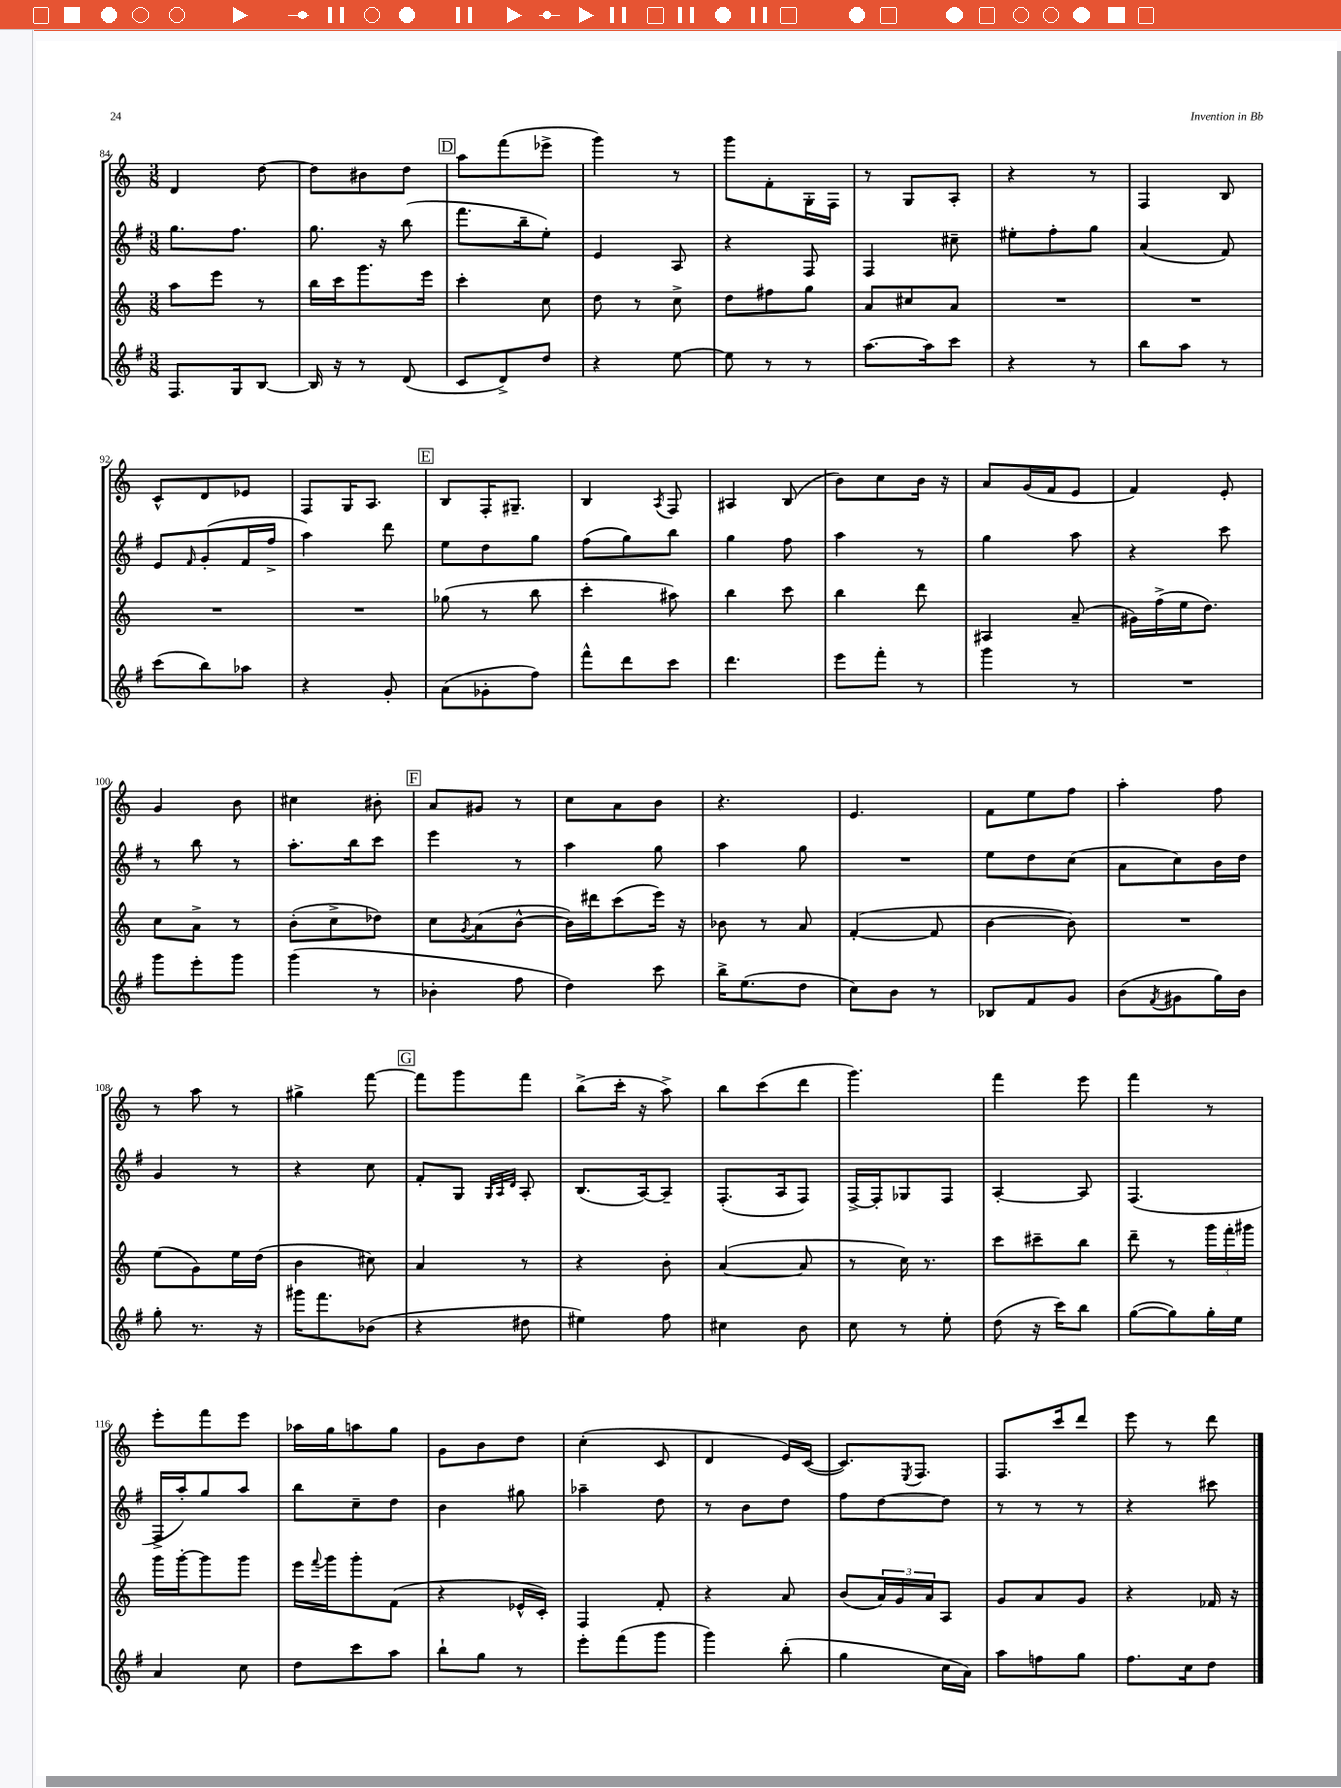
<<
\new StaffGroup <<
\new Staff = "s0" {
    \clef treble \key c \major \numericTimeSignature \time 3/8
    d'4 d''8~ |
    d''8 bis'8 d''8 |
    \mark \markup { \box "D" } a''8 f'''8( ees'''8-> |
    g'''4) r8 |
    g'''8 f'8-. g16-. f16 |
    r8 g8 a8-. |
    r4 r8 |
    f4 b8 |
    c'8-^ d'8 ees'8 |
    f8 g16 a8. |
    \mark \markup { \box "E" } b8 f16-. gis8.-- |
    b4 \acciaccatura { a8 } f8 |
    ais4 b8( |
    b'8) c''8 b'16 r16 |
    a'8 g'16( f'16 e'8 |
    f'4) e'8-. |
    g'4 b'8 |
    cis''4 bis'8-. |
    \mark \markup { \box "F" } a'8 gis'8 r8 |
    c''8 a'8 b'8 |
    r4. |
    e'4. |
    f'8 e''8 f''8 |
    a''4-. f''8 |
    r8 a''8 r8 |
    gis''4-> f'''8~ |
    \mark \markup { \box "G" } f'''8 g'''8 f'''8 |
    b''8->( c'''16-. r16 a''8->) |
    b''8 c'''8( d'''8 |
    g'''4.) |
    f'''4 e'''8 |
    f'''4 r8 |
    e'''8-. f'''8 e'''8 |
    aes''16 g''16 a''8 g''8 |
    g'8 b'8 d''8 |
    c''4-.( c'8 |
    d'4 e'16) c'16~( |
    c'8.) \acciaccatura { e8 } f8. |
    f8. c'''16 d'''8 |
    e'''8 r8 d'''8 \bar "|." |
}
\new Staff = "s1" {
    \clef treble \key g \major \numericTimeSignature \time 3/8
    g''8. fis''8. |
    g''8. r16 b''8( |
    \mark \markup { \box "D" } fis'''8. b''16-- e''8-.) |
    e'4 a8 |
    r4 fis8 |
    fis4 cis''8-- |
    eis''8-. fis''8-. g''8 |
    a'4( fis'8) |
    e'8 \grace { fis'16 } g'8-.( fis'16 fis''16-> |
    a''4) d'''8 |
    \mark \markup { \box "E" } e''8 d''8 g''8 |
    fis''8( g''8) b''8 |
    g''4 fis''8 |
    a''4 r8 |
    g''4 a''8 |
    r4 c'''8 |
    r8 b''8 r8 |
    a''8.-. b''16 c'''8 |
    \mark \markup { \box "F" } e'''4 r8 |
    a''4 g''8 |
    a''4 g''8 |
    R4. |
    e''8 d''8 c''8( |
    a'8 c''8) b'16 d''16 |
    g'4 r8 |
    r4 c''8 |
    \mark \markup { \box "G" } fis'8-. g8 \grace { g32 a32 d'32 } a8-. |
    b8.( a16~) a8-- |
    fis8.-.( a16 fis8) |
    fis16~-> fis16-. ges8 fis8 |
    a4~-. a8 |
    fis4.( |
    fis16-> a''16-.) g''8 a''8 |
    b''8 c''8-- d''8 |
    b'4 gis''8 |
    aes''4-- d''8 |
    r8 b'8 d''8 |
    fis''8 d''8~ d''8 |
    r8 r8 r8 |
    r4 cis'''8 \bar "|." |
}
\new Staff = "s2" {
    \clef treble \key c \major \numericTimeSignature \time 3/8
    a''8 e'''8 r8 |
    b''16 c'''16 g'''8. e'''16 |
    \mark \markup { \box "D" } c'''4-. c''8 |
    d''8 r8 c''8-> |
    d''8 fis''8 g''8 |
    a'8 cis''8 a'8 |
    R4. |
    R4. |
    R4. |
    R4. |
    \mark \markup { \box "E" } ges''8( r8 b''8 |
    c'''4-. ais''8) |
    b''4 c'''8 |
    b''4 d'''8 |
    ais4 a'8--( |
    gis'16) f''16->( e''16 d''8.) |
    c''8 a'8-> r8 |
    b'8-.( c''8-> des''8) |
    \mark \markup { \box "F" } c''8 \acciaccatura { g'8 } a'8( b'8~-^ |
    b'16) dis'''16 c'''8( e'''16) r16 |
    bes'8 r8 a'8 |
    f'4~-.( f'8 |
    b'4~ b'8) |
    R4. |
    e''8( g'8) e''16 d''16( |
    b'4 cis''8) |
    \mark \markup { \box "G" } a'4 r8 |
    r4 b'8-. |
    a'4~( a'8 |
    r8 c''16) r8. |
    c'''8 cis'''8-- b''8 |
    d'''8-- r8 \tuplet 3/2 { g'''16 f'''16-. gis'''16 } |
    g'''16 g'''16~-. g'''8 g'''8 |
    e'''16 \appoggiatura { f'''8 } g'''16 g'''8-. f'8( |
    r4 ees'16-^ c'16-.) |
    f4 f'8-. |
    r4 a'8 |
    b'8( \tuplet 3/2 { a'16) g'16 a'16 } a8 |
    g'8 a'8 g'8 |
    r4 fes'16 r16 \bar "|." |
}
\new Staff = "s3" {
    \clef treble \key g \major \numericTimeSignature \time 3/8
    fis8. g16 b8~ |
    b16 r16 r8 d'8( |
    \mark \markup { \box "D" } c'8 d'8->) d''8 |
    r4 e''8~ |
    e''8 r8 r8 |
    a''8.~ a''16 c'''8 |
    r4 r8 |
    b''8 a''8 r8 |
    c'''8( b''8) aes''8 |
    r4 g'8-. |
    \mark \markup { \box "E" } a'8( ges'8-. fis''8) |
    fis'''8-^ d'''8 c'''8 |
    d'''4. |
    e'''8 fis'''8-. r8 |
    g'''4 r8 |
    R4. |
    g'''8 e'''8-. g'''8 |
    g'''4( r8 |
    \mark \markup { \box "F" } bes'4-. fis''8 |
    d''4) c'''8 |
    b''16-> e''8.( d''8 |
    c''8) b'8 r8 |
    bes8 fis'8 g'8 |
    b'8( \acciaccatura { fis'8 } gis'8 g''16) b'16 |
    g''8-. r8. r16 |
    gis'''16 fis'''8. bes'8( |
    \mark \markup { \box "G" } r4 dis''8 |
    eis''4) fis''8 |
    cis''4 b'8 |
    c''8 r8 e''8-. |
    d''8( r16 c'''16) b''8 |
    g''8~( g''8) g''16-. e''16 |
    a'4 c''8 |
    d''8 c'''8 a''8 |
    b''8-! g''8 r8 |
    e'''8-. fis'''8( g'''8 |
    g'''4) b''8-.( |
    g''4 c''16 a'16) |
    a''8 f''8 g''8 |
    fis''8. c''16 d''8 \bar "|." |
}
>>
>>
\layout { \context { \Score currentBarNumber = #84 } }
